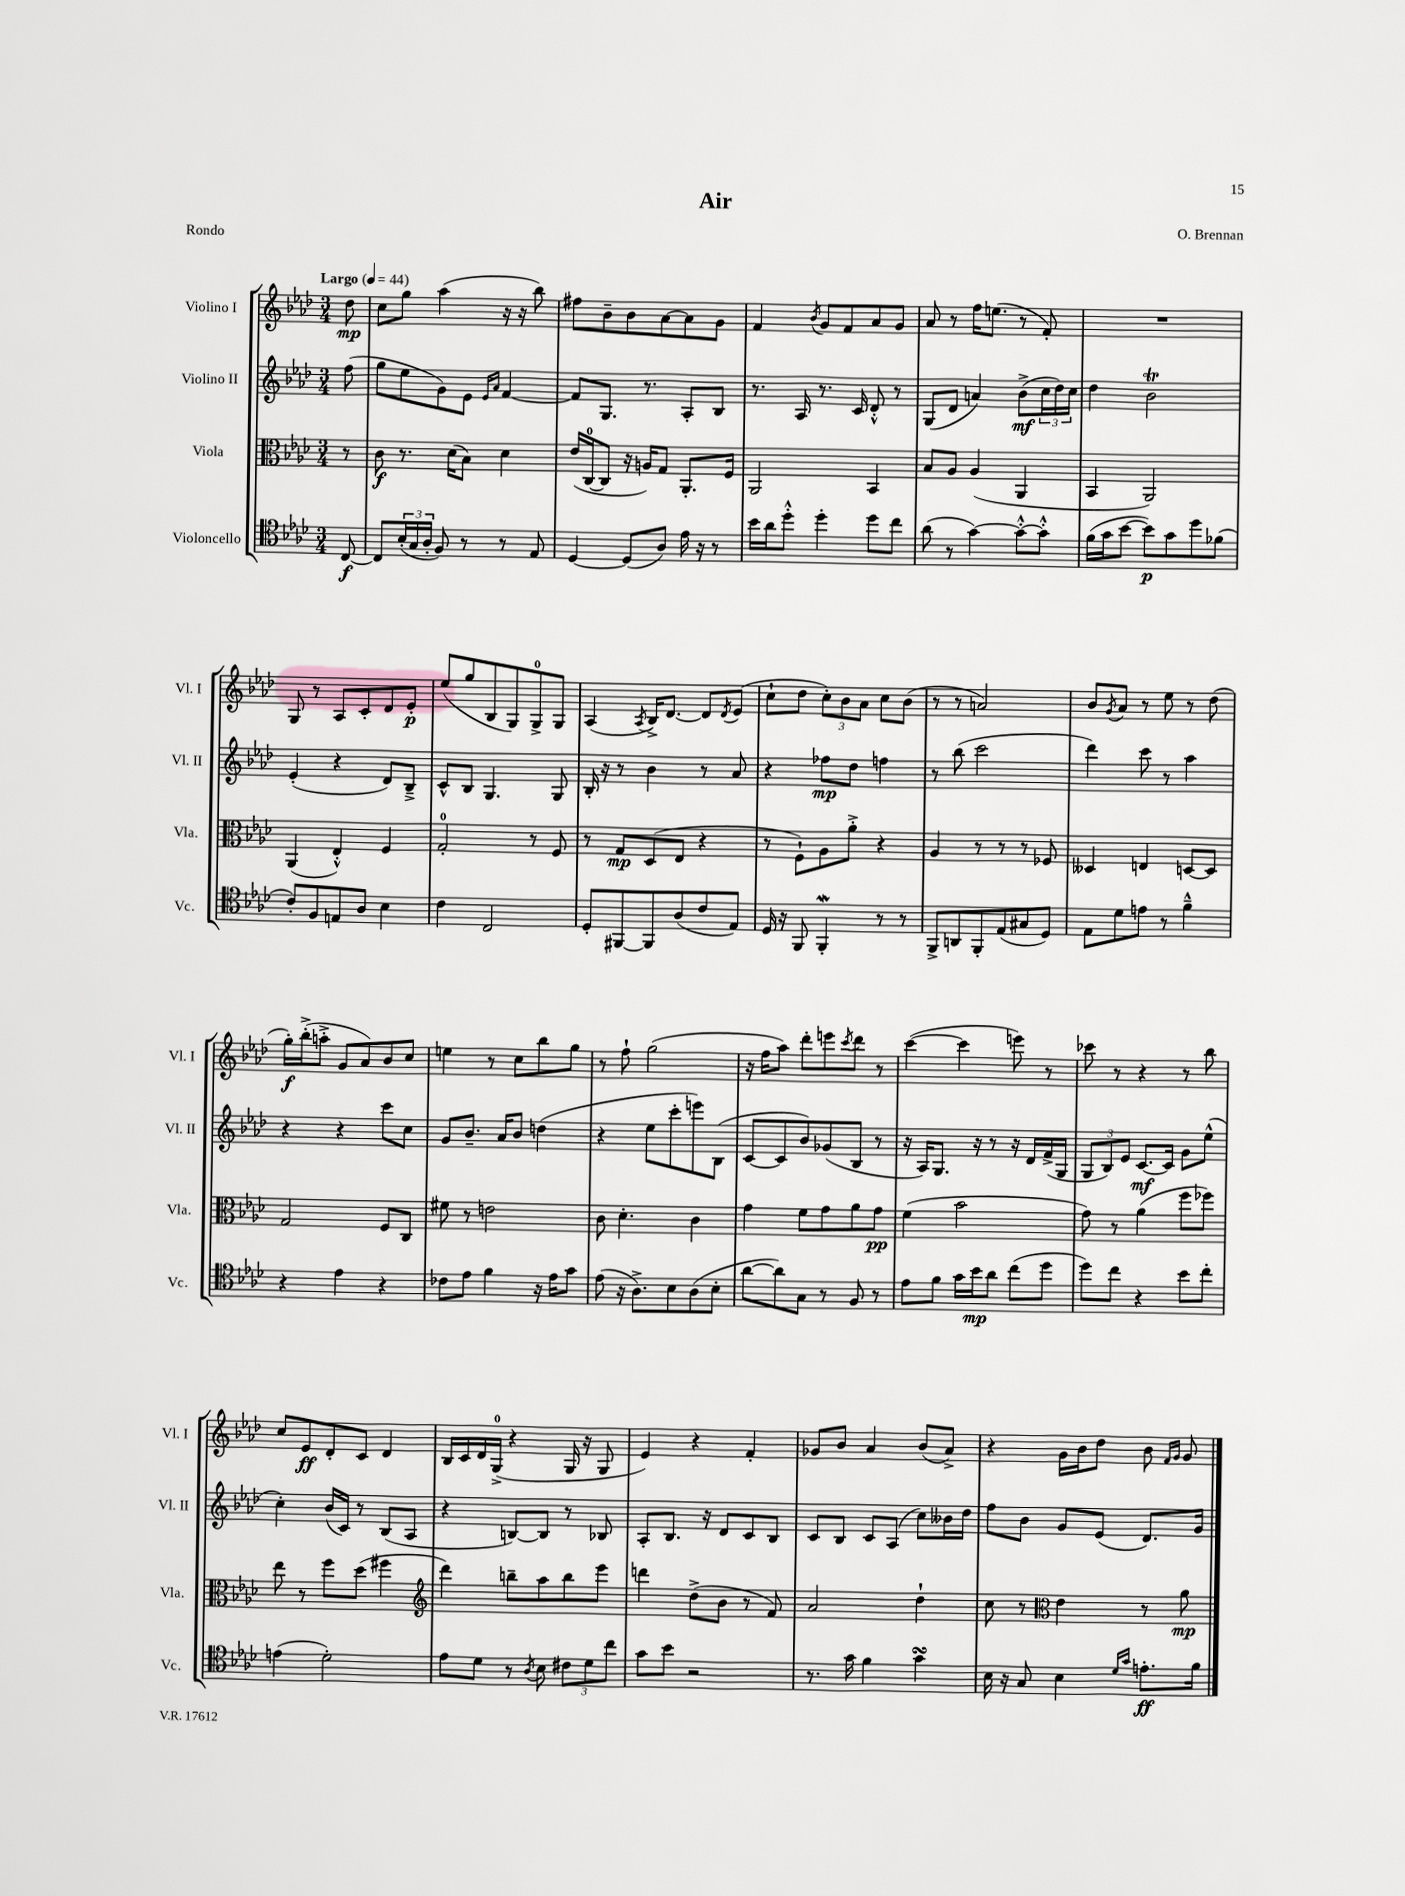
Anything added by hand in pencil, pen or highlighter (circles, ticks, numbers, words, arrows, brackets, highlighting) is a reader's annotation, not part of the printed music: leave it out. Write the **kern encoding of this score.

**kern	**dynam	**kern	**dynam	**kern	**dynam	**kern	**dynam
*part4	*part4	*part3	*part3	*part2	*part2	*part1	*part1
*staff4	*staff4	*staff3	*staff3	*staff2	*staff2	*staff1	*staff1
*I"Violoncello	*	*I"Viola	*	*I"Violino II	*	*I"Violino I	*
*I'Vc.	*	*I'Vla.	*	*I'Vl. II	*	*I'Vl. I	*
*clefC4	*	*clefC3	*	*clefG2	*	*clefG2	*
*k[b-e-a-d-]	*	*k[b-e-a-d-]	*	*k[b-e-a-d-]	*	*k[b-e-a-d-]	*
*M3/4	*	*M3/4	*	*M3/4	*	*M3/4	*
*MM44	*	*MM44	*	*MM44	*	*MM44	*
=	=	=	=	=	=	=	=
!	!	!	!	!	!	!LO:TX:a:B:t=Largo	!
[8C/	f	8r	.	(8ff\	.	8dd-\	mp
=1	=1	=1	=1	=1	=1	=1	=1
8C/L]	.	8c\	f	8gg\L	.	8cc\L	.
(24B-'/L	.	8.r	.	8ee-\	.	8gg\J	.
24G/	.	.	.	.	.	.	.
24A-'/JJ	.	.	.	.	.	.	.
8F/)	.	.	.	8g\)	.	(4aa-\	.
.	.	(16d-\KL	.	.	.	.	.
8r	.	8B-\J)	.	8e-\J	.	.	.
.	.	.	.	16qqe-/LL	.	.	.
.	.	.	.	16qqa-/JJ	.	.	.
8r	.	4d-\	.	[4f/	.	16r	.
.	.	.	.	.	.	16r	.
8E-/	.	.	.	.	.	8bb-\)	.
=2	=2	=2	=2	=2	=2	=2	=2
[4D-/	.	(16e-/LL	.	8f/L]	.	8ff#X\L	.
.	.	[16C/J	.	.	.	.	.
.	.	8C/J]	.	8.G/J	.	8b-~\	.
(8D-/L]	.	16r	.	.	.	8b-\	.
.	.	16An/KL)	.	8.r	.	.	.
8A-/J)	.	8G/J	.	.	.	[8a-\	.
16e-\	.	8.AA-'/L	.	8A-'/L	.	8a-\]	.
16r	.	.	.	.	.	.	.
8r	.	.	.	8B-/J	.	8g\J	.
.	.	16F/Jk	.	.	.	.	.
=3	=3	=3	=3	=3	=3	=3	=3
16b-\LL	.	2AA-/	.	8.r	.	4f/	.
16a-\J	.	.	.	.	.	.	.
8dd-'^^\J	.	.	.	.	.	.	.
.	.	.	.	16A-/	.	.	.
.	.	.	.	.	.	8qb-/	.
4dd-'\	.	.	.	8.r	.	8g/L	.
.	.	.	.	.	.	8f/	.
.	.	.	.	16c/	.	.	.
8dd-\L	.	4BB-/	.	8d-'^^/	.	8a-/	.
8cc\J	.	.	.	8r	.	8g/J	.
=4	=4	=4	=4	=4	=4	=4	=4
(8a-\	.	8B-/L	.	(8G/L	.	8a-/	.
8r	.	8A-/J	.	8d-/J	.	8r	.
[4g\)	.	(4A-/	.	4an/)	.	16ff\KL	.
.	.	.	.	.	.	(8.een\J	.
8g'^^\L_	.	4AA-/	.	(8b-^\L	mf	8r	.
8g'^^\J]	.	.	.	24cc\L	.	8f'/)	.
.	.	.	.	24dd-\)	.	.	.
.	.	.	.	24cc\JJ	.	.	.
=5	=5	=5	=5	=5	=5	=5	=5
(16f\LL	.	4BB-/	.	4dd-\	.	2.r	.
16g\J	.	.	.	.	.	.	.
[8b-\J	.	.	.	.	.	.	.
8b-\L])	p	2AA-/)	.	2b-T\	.	.	.
8g\	.	.	.	.	.	.	.
8dd-\	.	.	.	.	.	.	.
(8f-X\J	.	.	.	.	.	.	.
!!LO:LB:g=z
=6	=6	=6	=6	=6	=6	=6	=6
8c'/L)	.	(4AA-/	.	(4e-'/	.	8G/	.
8F/	.	.	.	.	.	8r	.
8En/	.	4E-'^^/)	.	4r	.	8A-/L	.
8A-/J	.	.	.	.	.	8c'/	.
4B-\	.	4F/	.	8d-/L)	.	8d-/	.
.	.	.	.	8B-~^/J	.	8e-'/J	p
=7	=7	=7	=7	=7	=7	=7	=7
4c\	.	2G'/	.	8c^^/L	.	(8ee-/L	.
.	.	.	.	8B-/J	.	8gg/	.
2C/	.	.	.	4.G/	.	8B-/	.
.	.	.	.	.	.	8G/)	.
.	.	8r	.	.	.	8G^/	.
.	.	8F/	.	8G/	.	8G/J	.
=8	=8	=8	=8	=8	=8	=8	=8
8D-'/L	.	8r	.	16B-'/	.	(4A-/	.
.	.	.	.	16r	.	.	.
[8FF#X/	.	8G/L	mp	8r	.	.	.
.	.	.	.	.	.	8qA-/	.
8FF#/]	.	(8D-/	.	4b-\	.	16B-^/KL)	.
.	.	.	.	.	.	[8.d-/J	.
(8A-/	.	8E-/J	.	.	.	.	.
8c/	.	4r	.	8r	.	8d-/L]	.
.	.	.	.	.	.	8qd-/	.
8E-/J)	.	.	.	8a-/	.	(8e-/J	.
=9	=9	=9	=9	=9	=9	=9	=9
16D-/	.	8r	.	4r	.	8cc`\L	.
16r	.	.	.	.	.	.	.
8FF/	.	8F`\L)	.	.	.	8dd-\J	.
4FFW'/	.	8A-\	.	8ff-X\L	mp	12cc'\L)	.
.	.	.	.	.	.	12b-\	.
.	.	8a-'^\J	.	8dd-\J	.	.	.
.	.	.	.	.	.	12a-\J	.
8r	.	4r	.	4ffn\	.	8cc\L	.
8r	.	.	.	.	.	(8b-\J	.
=10	=10	=10	=10	=10	=10	=10	=10
8FF^/L	.	4A-/	.	8r	.	8r	.
8AAn/	.	.	.	(8bb-\	.	8r	.
8FF'/	.	8r	.	2ccc\	.	2an/)	.
(8E-/	.	8r	.	.	.	.	.
8G#X/	.	8r	.	.	.	.	.
8D-/J)	.	8F-X/	.	.	.	.	.
=11	=11	=11	=11	=11	=11	=11	=11
8E-\L	.	4D--X/	.	4ddd-\)	.	8b-/L	.
.	.	.	.	.	.	8qg/	.
8d-\	.	.	.	.	.	8a-/J	.
8en\J	.	4En/	.	8ccc\	.	8r	.
8r	.	.	.	8r	.	8ee-\	.
4f~^^\	.	[8Dn/L	.	4aa-\	.	8r	.
.	.	8D/J]	.	.	.	(8dd-\	.
!!LO:LB:g=z
=12	=12	=12	=12	=12	=12	=12	=12
4r	.	2G/	.	4r	.	16gg'\LL)	f
.	.	.	.	.	.	(16bb-'^\J	.
.	.	.	.	.	.	8aan'^\J	.
4e-\	.	.	.	4r	.	8g/L	.
.	.	.	.	.	.	8a-/)	.
4r	.	8F/L	.	8ccc\L	.	8b-/	.
.	.	8C/J	.	8cc\J	.	8cc/J	.
=13	=13	=13	=13	=13	=13	=13	=13
8c-X\L	.	8f#X\	.	8g/L	.	4een\	.
8e-\J	.	8r	.	8.b-~/J	.	.	.
4f\	.	2en\	.	.	.	8r	.
.	.	.	.	16a-/KL	.	.	.
.	.	.	.	8b-/J	.	8cc\L	.
16r	.	.	.	(4ddn\	.	8bb-\	.
16e-\KL	.	.	.	.	.	.	.
8g\J	.	.	.	.	.	8gg\J	.
=14	=14	=14	=14	=14	=14	=14	=14
(8e-\	.	8c\	.	4r	.	8r	.
16r	.	4.d-'\	.	.	.	8ff`\	.
8.A-^\L)	.	.	.	.	.	.	.
.	.	.	.	8ee-\L	.	(2gg\	.
8B-\	.	.	.	8ccc'\	.	.	.
(8A-\	.	4c\	.	8eeen\)	.	.	.
8B-'\J	.	.	.	(8B-\J	.	.	.
=15	=15	=15	=15	=15	=15	=15	=15
[8a-\L	.	4g\	.	[8c/L	.	16r	.
.	.	.	.	.	.	16ff\KL	.
8a-\])	.	.	.	8c/]	.	8aa-\J)	.
8G\J	.	8f\L	.	8b-/)	.	8ddd-'\L	.
8r	.	8g\	.	(8g-X/	.	8eeen\	.
.	.	.	.	.	.	8qccc/	.
8F/	.	8a-\	.	8B-/J	.	8ddd-\J	.
8r	.	8g\J	pp	8r	.	8r	.
=16	=16	=16	=16	=16	=16	=16	=16
8e-\L	.	(4f\	.	16r	.	([4ccc\	.
.	.	.	.	16A-/KL)	.	.	.
8f\J	.	.	.	8.G/J	.	.	.
16g\LL	.	2b-\	.	.	.	4ccc\]	.
16b-\J	mp	.	.	16r	.	.	.
8a-\J	.	.	.	8r	.	.	.
(8cc\L	.	.	.	16r	.	8eeen\)	.
.	.	.	.	16d-/LL	.	.	.
8dd-\J	.	.	.	(16f^/	.	8r	.
.	.	.	.	16G/JJ	.	.	.
=17	=17	=17	=17	=17	=17	=17	=17
8dd-\L)	.	8g\)	.	12G/L	.	8ccc-X\	.
.	.	.	.	12B-/)	.	.	.
8cc\J	.	8r	.	.	.	8r	.
.	.	.	.	12e-/J	.	.	.
4r	.	(4a-\	.	[8.c/L	mf	4r	.
.	.	.	.	16c/Jk]	.	.	.
8b-\L	.	8ff\L	.	8g\L	.	8r	.
8cc'\J	.	8ff-X\J)	.	(8ee-^^\J	.	8bb-\	.
!!LO:LB:g=z
=18	=18	=18	=18	=18	=18	=18	=18
(4en\	.	8ee-\	.	4cc'\)	.	8cc/L	.
.	.	8r	.	.	.	8e-/	ff
2d-'\)	.	8ff\L	.	(16b-/LL	.	8d-'/	.
.	.	.	.	16c/JJ)	.	.	.
.	.	(8dd-\J	.	8r	.	8c/J	.
.	.	4ff#X\	.	(8B-/L	.	4d-/	.
.	.	.	.	8A-/J	.	.	.
=19	=19	=19	=19	=19	=19	=19	=19
*	*	*clefG2	*	*	*	*	*
8e-\L	.	4ddd-\)	.	4r	.	16B-/LL	.
.	.	.	.	.	.	16c/	.
8d-\J	.	.	.	.	.	16d-/	.
.	.	.	.	.	.	(16G^/JJ	.
8r	.	8bbn~\L	.	[8Bn/L)	.	4r	.
8qA-/	.	.	.	.	.	.	.
8B-\	.	8aa-\	.	8B/J]	.	.	.
12c#X\L	.	8bb\	.	8r	.	16G/	.
.	.	.	.	.	.	16r	.
12d-\	.	.	.	.	.	.	.
.	.	8eee-\J	.	8B-X/	.	8G/	.
12cc\J	.	.	.	.	.	.	.
=20	=20	=20	=20	=20	=20	=20	=20
8g\L	.	4dddn\	.	8A-'/L	.	4e-/)	.
8b-\J	.	.	.	8.B-/J	.	.	.
2r	.	(8dd-^\L	.	.	.	4r	.
.	.	.	.	16r	.	.	.
.	.	8b-\J	.	8d-/L	.	.	.
.	.	8r	.	8c/	.	4f'/	.
.	.	8f/)	.	8B-/J	.	.	.
=21	=21	=21	=21	=21	=21	=21	=21
8.r	.	2a-/	.	8c/L	.	8g-X/L	.
.	.	.	.	8B-/J	.	8b-/J	.
16g\	.	.	.	.	.	.	.
4f\	.	.	.	8c/L	.	4a-/	.
.	.	.	.	(8A-/J	.	.	.
4gsSsS\	.	4dd-`\	.	8cc\L)	.	(8b-/L	.
.	.	.	.	16b--X\L	.	8a-^/J)	.
.	.	.	.	16dd-\JJ	.	.	.
=22	=22	=22	=22	=22	=22	=22	=22
16B-\	.	8cc\	.	8ff\L	.	4r	.
16r	.	.	.	.	.	.	.
8G/	.	8r	.	8b-\J	.	.	.
*	*	*clefC3	*	*	*	*	*
4B-\	.	4e-\	.	8g/L	.	16g\LL	.
.	.	.	.	.	.	16b-\J	.
.	.	.	.	(8e-/J	.	8dd-\J	.
16qqd-/LL	.	.	.	.	.	.	.
16qqg/JJ	.	.	.	.	.	.	.
8.en'\L	ff	8r	.	8.d-/L)	.	8b-\	.
.	.	.	.	.	.	16qqf/LL	.
.	.	.	.	.	.	16qqg/JJ	.
.	.	8a-\	mp	.	.	8g/	.
16f\Jk	.	.	.	16g/Jk	.	.	.
==	==	==	==	==	==	==	==
*-	*-	*-	*-	*-	*-	*-	*-
